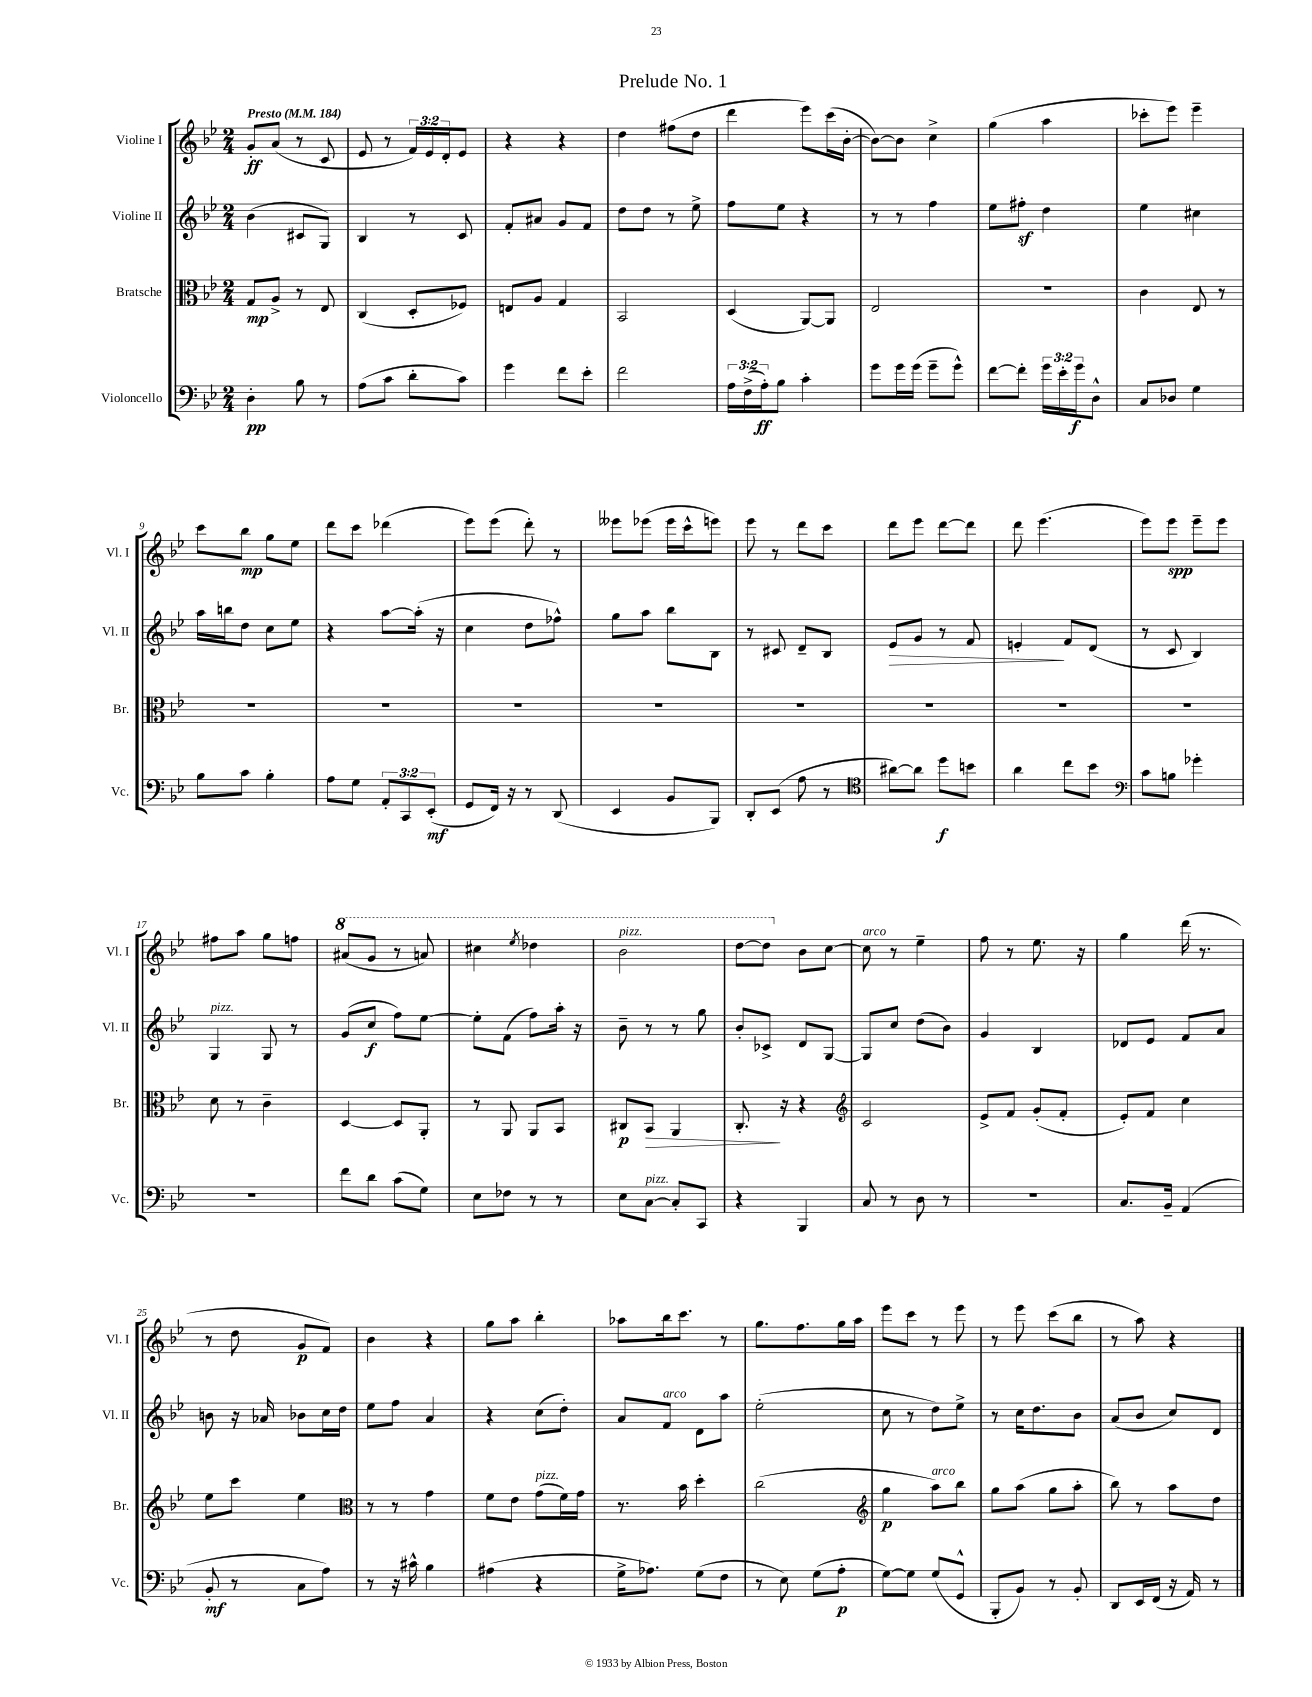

**kern	**kern	**kern	**kern
*staff4	*staff3	*staff2	*staff1
*clefF4	*clefC3	*clefG2	*clefG2
*k[b-e-]	*k[b-e-]	*k[b-e-]	*k[b-e-]
*M2/4	*M2/4	*M2/4	*M2/4
*MM184	*MM184	*MM184	*MM184
4D'	8G	(4b-	8g'
.	8A^	.	(8a
8B-	8r	8c#	8r
8r	8E-	8G)	8c
=	=	=	=
(8A	(4C	4B-	8e-
8c	.	.	8r
8d'	8D'	8r	24f)
.	.	.	24e-
.	.	.	24d'
8c)	8F-)	8c	8e-
=	=	=	=
4g	8E	8f'	4r
.	8A	8a#	.
8f	4G	8g	4r
8e-'	.	8f	.
=	=	=	=
2f	2BB-	8dd	4dd
.	.	8dd	.
.	.	8r	(8ff#
.	.	8ee-^	8dd
=	=	=	=
24A	(4D	8ff	4ddd
(24F^	.	.	.
24A')	.	.	.
8B-	.	8ee-	.
4c'	[8AA)	4r	8eee-)
.	8AA]	.	(16ccc
.	.	.	[16b-'
=	=	=	=
8g	2E-	8r	8b-_)
16g	.	8r	8b-]
(16g	.	.	.
8g~	.	4ff	4cc^
8g^^)	.	.	.
=	=	=	=
[8f	2r	8ee-	(4gg
8f']	.	8ff#'	.
24g	.	4dd	4aa
24e-'	.	.	.
24g	.	.	.
8D^^	.	.	.
=	=	=	=
8C	4c	4ee-	8ccc-'
8D-	.	.	8eee-)
4G	8E-	4cc#	4eee-~
.	8r	.	.
=	=	=	=
8B-	2r	16aa	8ccc
.	.	16bb	.
8c	.	8dd	8bb-
4B-'	.	8cc	8gg
.	.	8ee-	8ee-
=	=	=	=
8A	2r	4r	8ddd
8G	.	.	8ccc
12AA'	.	[8aa	(4ddd-
12CC	.	.	.
.	.	(16aa']	.
(12EE-'	.	.	.
.	.	16r	.
=	=	=	=
8GG	2r	4cc	8eee-)
16FF)	.	.	(8eee-
16r	.	.	.
8r	.	8dd	8ddd')
(8DD	.	8ff-^^)	8r
=	=	=	=
4EE-	2r	8gg	8eee--
.	.	8aa	(8eee-
8BB-	.	8bb-	16eee-
.	.	.	16ccc^^
8BBB-)	.	8B-	8eee)
=	=	=	=
8DD'	2r	8r	8eee-
(8EE-	.	8c#	8r
8A	.	8d~	8ddd
8r	.	8B-	8ccc
=	=	=	=
*clefC4	*	*	*
[8a#)	2r	8e-	8ddd
8a#]	.	8g	8eee-
8dd	.	8r	[8ddd
8b	.	8f	8ddd]
=	=	=	=
4a	2r	4e'	8ddd
.	.	.	(4.eee-
8cc	.	8f	.
8b-	.	(8d	.
=	=	=	=
*clefF4	*	*	*
8c	2r	8r	8eee-)
8B	.	8c	8eee-
4g-'	.	4B-)	8eee-~
.	.	.	8eee-
=	=	=	=
2r	8d	4G	8ff#
.	8r	.	8aa
.	4c~	8G	8gg
.	.	8r	8ff
=	=	=	=
8f	[4D	(8g	(8aa#
8d	.	8cc	8gg
(8c	8D]	8ff)	8r
8G)	8AA'	[8ee-	8aa)
=	=	=	=
8E-	8r	8ee-']	4ccc#
8F-	8AA	(8f	.
.	.	.	8qeee-
8r	8AA	8ff)	4ddd-
8r	8BB-	16aa'	.
.	.	16r	.
=	=	=	=
8E-	8C#	8b-~	2bb-
[8C	8BB-	8r	.
8C']	4AA	8r	.
8CC	.	8gg	.
=	=	=	=
4r	8.C'	8b-'	[8ddd
.	.	8c-^	8ddd]
.	16r	.	.
4BBB-	4r	8d	8b-
.	.	[8G	[8cc
=	=	=	=
*	*clefG2	*	*
8C	2c	8G]	8cc]
8r	.	8cc	8r
8D	.	(8dd	4ee-~
8r	.	8b-)	.
=	=	=	=
2r	8e-^	4g	8ff
.	8f	.	8r
.	(8g'	4B-	8.ee-
.	8f'	.	.
.	.	.	16r
=	=	=	=
8.C	8e-')	8d-	4gg
.	8f	8e-	.
16BB-~	.	.	.
(4AA	4cc	8f	(16ddd
.	.	.	8.r
.	.	8a	.
=	=	=	=
8BB-'	8ee-	8b	8r
8r	8ccc	16r	8dd
.	.	16a-	.
8C	4ee-	8b-	8g
8A)	.	16cc	8f)
.	.	16dd	.
=	=	=	=
*	*clefC3	*	*
8r	8r	8ee-	4b-
16r	8r	8ff	.
16c#^^	.	.	.
4B-	4g	4a	4r
=	=	=	=
(4A#	8f	4r	8gg
.	8e-	.	8aa
4r	(8g	(8cc	4bb-'
.	16f)	8dd')	.
.	16g	.	.
=	=	=	=
16G^	8.r	8a	8aa-
8.A-)	.	.	.
.	.	8f	16bb-
.	16b-	.	8.ccc
(8G	4dd'	8d	.
8F	.	8aa	8r
=	=	=	=
8r	(2cc	(2ee-'	8.gg
8E-)	.	.	.
.	.	.	8.ff
(8G	.	.	.
8A'	.	.	16gg
.	.	.	16aa
=	=	=	=
*	*clefG2	*	*
[8G)	4gg	8cc	8eee-
8G]	.	8r	8ccc
(8G	8aa)	8dd)	8r
8GG^^	8bb-	8ee-^	8eee-
=	=	=	=
8BBB-'	8gg	8r	8r
8BB-)	(8aa	16cc	8eee-
.	.	8.dd	.
8r	8gg	.	(8ccc
8BB-'	8aa'	8b-	8bb-
=	=	=	=
8DD	8bb-)	(8a	8r
16EE-	8r	8b-	8aa)
(16FF	.	.	.
16r	8aa	8cc)	4r
16AA)	.	.	.
8r	8dd	8d	.
==	==	==	==
*-	*-	*-	*-
